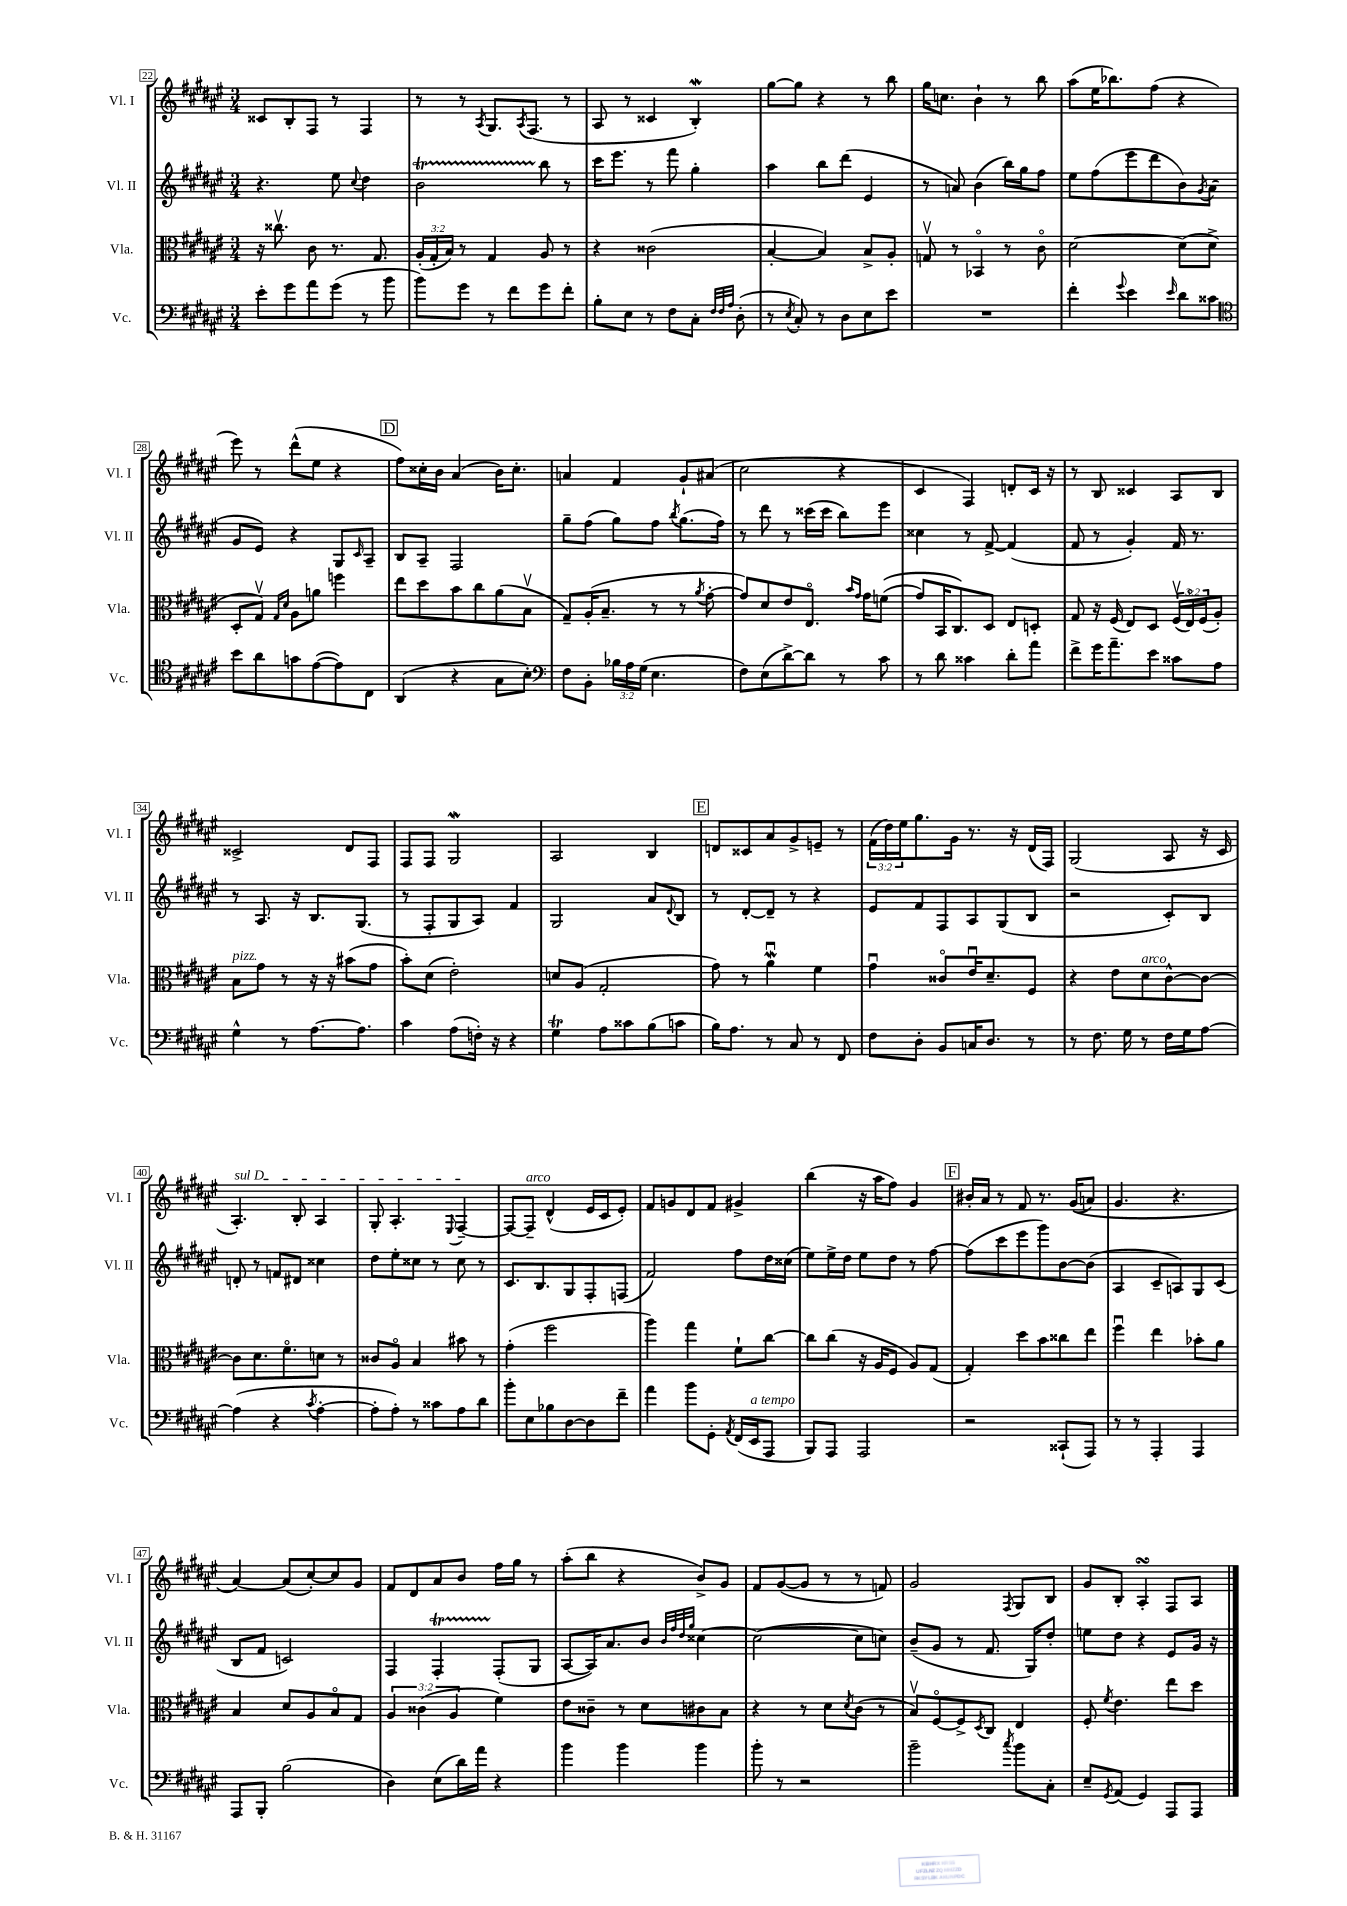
<<
\new StaffGroup <<
\new Staff = "s0" \with { instrumentName = "Vl. I" shortInstrumentName = "Vl. I" } {
    \clef treble \key fis \major \numericTimeSignature \time 3/4 \override Staff.TupletNumber.text = #tuplet-number::calc-fraction-text
    cisis'8 b8-. fis8 r8 fis4 |
    r8 r8 \acciaccatura { ais8 } gis8. \acciaccatura { ais8 } fis8.( r8 |
    ais8 r8 cisis'4 b4-.\mordent) |
    gis''8~ gis''8 r4 r8 b''8 |
    gis''16 c''8. b'4-! r8 b''8 |
    ais''8( eis''16 bes''8.) fis''8( r4 |
    eis'''8) r8 dis'''8-^( eis''8 r4 |
    \mark \markup { \box "D" } fis''8) cisis''16-. b'16 ais'4( b'16) cisis''8.-. |
    a'4 fis'4 gis'8-! ais'8( |
    cis''2 r4 |
    cis'4 fis4) d'8-. cis'16 r16 |
    r8 b8 cisis'4 ais8 b8 |
    cisis'2-> dis'8 fis8 |
    fis8 fis8 gis2\mordent |
    ais2 b4 |
    \mark \markup { \box "E" } d'8 cisis'8 ais'8 gis'8-> e'8-- r8 |
    \tuplet 3/2 { fis'16( dis''16) eis''16 } gis''8. gis'16 r8. r16 dis'16( fis16) |
    gis2( ais8 r16 cis'16 |
    \once \override TextSpanner.bound-details.left.text = \markup { \italic "sul D" } ais4.-.\startTextSpan) b8-. ais4 |
    gis8-. ais4.-. \appoggiatura { eis8 } fis4~--\stopTextSpan |
    fis8~ fis8--^\markup { \italic "arco" } dis'4-^( eis'16 cis'16 eis'8-.) |
    fis'8 g'8 dis'8 fis'8 gis'4-> |
    b''4( r16 ais''16 fis''8) gis'4 |
    \mark \markup { \box "F" } bis'16-. ais'16 r8 fis'8 r8. gis'16(\( a'8) |
    gis'4. r4. |
    ais'4~\) ais'8( cis''8~-.) cis''8 gis'8 |
    fis'8 dis'8 ais'8 b'8 fis''16 gis''16 r8 |
    ais''8-.( b''8 r4 b'8->) gis'8 |
    fis'8 gis'8~( gis'8 r8 r8 f'8) |
    gis'2 \acciaccatura { fis8 } gis8 b8 |
    gis'8 b8-. ais4-.\turn fis8 ais8 \bar "|." |
}
\new Staff = "s1" \with { instrumentName = "Vl. II" shortInstrumentName = "Vl. II" } {
    \clef treble \key fis \major \numericTimeSignature \time 3/4
    r4. eis''8 \appoggiatura { cis''8 } dis''4 |
    b'2\startTrillSpan b''8\stopTrillSpan r8 |
    cis'''16 eis'''8. r8 fis'''8 gis''4-. |
    ais''4 b''8 dis'''8( eis'4 |
    r8 a'8) b'4( b''16) gis''16 fis''8 |
    eis''8 fis''8( eis'''8 dis'''8 b'8) \acciaccatura { gis'8 } ais'8( |
    gis'8 eis'8) r4 gis8 \grace { cis'16 } ais8-- |
    \mark \markup { \box "D" } b8 ais8-- fis2 |
    gis''8-- fis''8( gis''8) fis''8 \acciaccatura { b''8 } gis''8.( fis''16) |
    r8 dis'''8 r8 cisis'''16( cisis'''16 b''8) eis'''8 |
    cisis''4 r8 fis'8~-> fis'4( |
    fis'8 r8 gis'4-.) fis'16 r8. |
    r8 ais8. r16 b8. gis8.( |
    r8 fis8-. gis8 ais8) fis'4 |
    gis2 ais'8 \appoggiatura { dis'8 } b8 |
    \mark \markup { \box "E" } r8 dis'8~-. dis'8-- r8 r4 |
    eis'8 fis'8 fis8 ais8 gis8( b8 |
    r2 cis'8-.) b8 |
    d'8-. r8 f'8 dis'8 cisis''4 |
    dis''8 eis''8-. cisis''8 r8 cisis''8 r8 |
    cis'8. b8. gis8 fis8-. f8( |
    fis'2) fis''8 dis''16 cisis''16( |
    eis''8) eis''16-> dis''16 eis''8 dis''8 r8 fis''8~ |
    \mark \markup { \box "F" } fis''8( cis'''8 eis'''8 gis'''8) b'8~ b'8( |
    ais4 cis'8-- a8) gis8 cis'8( |
    b8 fis'8 c'2) |
    fis4 fis4-.\startTrillSpan fis8-.\stopTrillSpan( gis8 |
    ais8~ ais16) ais'8. b'8 \grace { b'32 fis''32 dis''32 gis''32 } cisis''4~ |
    cisis''2~( cisis''8 c''8) |
    b'8--( gis'8 r8 fis'8. gis16) dis''8-. |
    e''8 dis''8 r4 eis'8 gis'16 r16 \bar "|." |
}
\new Staff = "s2" \with { instrumentName = "Vla." shortInstrumentName = "Vla." } {
    \clef alto \key fis \major \numericTimeSignature \time 3/4 \override Staff.TupletNumber.text = #tuplet-number::calc-fraction-text
    r16 cisis''8.\upbow cis'8 r8. gis8. |
    \tuplet 3/2 { ais16-.( gis16-. b16) } r8 gis4 ais8 r8 |
    r4 cisis'2( |
    b4~-. b4) b8-> ais8-. |
    g8\upbow r8 bes,4\flageolet r8 cis'8\flageolet |
    dis'2~ dis'8( dis'8-> |
    dis8-. gis8\upbow) \grace { gis16 dis'16 } ais8 a'8 f''4 |
    \mark \markup { \box "D" } eis''8 dis''8 b'8 cis''8 ais'8( b8\upbow |
    gis8--) ais16-.( b8.-- r8 r8 \acciaccatura { ais'8 } gis'8~-. |
    gis'8) dis'8 eis'8 eis8.\flageolet \grace { b'16 gis'16 } gis'16 f'8(\( |
    gis'8) b,16 cis8.\) dis8 eis8 d8-. |
    gis8 r16 fis16( eis8) dis8 \tuplet 3/2 { fis16\upbow( eis16\flageolet) fis16( } ais8-.) |
    b8^\markup { \italic "pizz." } gis'8 r8 r16 r16 bis'8( gis'8 |
    b'8-.) dis'8( eis'2-.) |
    d'8 ais8( gis2-. |
    \mark \markup { \box "E" } gis'8) r8 ais'4\downbow\mordent fis'4 |
    gis'4\downbow cisis'8\flageolet eis'16\downbow dis'8.-- fis8 |
    r4 eis'8 dis'8^\markup { \italic "arco" } cis'8~-^ cis'8~ |
    cis'8 dis'8. fis'8.\flageolet d'8 r8 |
    cisis'8 ais8\flageolet b4 bis'8 r8 |
    gis'4-.( fis''2 |
    ais''4) gis''4 fis'8-! cis''8~ |
    cis''8 cis''8( r16 ais16 fis8 ais8) gis8( |
    \mark \markup { \box "F" } gis4-.) dis''8 b'8 cisis''8 eis''8 |
    fis''4\downbow eis''4 bes'8-. ais'8 |
    b4 dis'8 ais8 b8\flageolet gis8 |
    \tuplet 3/2 { ais4 cisis'4( ais4 } fis'4) |
    eis'8 cisis'8-- r8 dis'8 cis'8 b8 |
    r4 r8 dis'8 \acciaccatura { dis'8 } cis'8( r8 |
    b8\upbow) fis8~\flageolet fis8-> \acciaccatura { dis8 } cis8 eis4 |
    fis8-. \acciaccatura { fis'8 } eis'4. eis''8 dis''8 \bar "|." |
}
\new Staff = "s3" \with { instrumentName = "Vc." shortInstrumentName = "Vc." } {
    \clef bass \key fis \major \numericTimeSignature \time 3/4 \override Staff.TupletNumber.text = #tuplet-number::calc-fraction-text
    eis'8-. gis'8 ais'8 gis'8( r8 b'8 |
    b'8) gis'8 r8 fis'8 gis'8 fis'8-. |
    b8-. eis8 r8 fis8 cis8-. \grace { fis32 fis32 ais32 } dis8-.( |
    r8 \acciaccatura { eis8 } cis8-.) r8 dis8 eis8 eis'8 |
    R2. |
    fis'4-. \appoggiatura { gis'8 } eis'4 \grace { eis'16 } dis'8 cisis'8 |
    \clef tenor b'8 ais'8 g'8 eis'8~( eis'8) cis8 |
    \mark \markup { \box "D" } ais,4( r4 gis8 b8-.) |
    \clef bass fis8 b,8-. \tuplet 3/2 { bes16 ais16 gis16( } eis4. |
    fis8) eis8( dis'8~->) dis'8 r8 cis'8 |
    r8 dis'8 cisis'4 dis'8-. ais'8 |
    fis'8-> gis'16 ais'8.-- eis'8 cisis'8 ais8 |
    gis4-^ r8 ais8.~ ais8. |
    cis'4 ais8( f16-.) r16 r4 |
    gis4\trill ais8 cisis'8 b8( c'8 |
    \mark \markup { \box "E" } b16) ais8. r8 cis8 r8 fis,8 |
    fis8 dis8-. b,8 c16 dis8. r8 |
    r8 fis8. gis16 r8 fis16 gis16 ais8~ |
    ais4( r4 \acciaccatura { cis'8 } ais4~-. |
    ais8-. ais8-.) r8 cisis'8 ais8 dis'8 |
    b'8-. eis8 bes8 dis8~ dis8 fis'8-- |
    ais'4 b'8 gis,8-. \acciaccatura { ais,8 } fis,16( eis,16^\markup { \italic "a tempo" } ais,,8 |
    b,,8) ais,,8 ais,,2 |
    \mark \markup { \box "F" } r2 cisis,8-!( ais,,8) |
    r8 r8 ais,,4-. ais,,4 |
    ais,,8 b,,8-. b2( |
    dis4) eis8( dis'16) ais'16 r4 |
    b'4 b'4 b'4 |
    b'8-. r8 r2 |
    b'2-- \acciaccatura { cis''8 } b'8 cis8-. |
    eis8-- \acciaccatura { gis,8 } ais,8( gis,4) ais,,8 ais,,8 \bar "|." |
}
>>
>>
\layout { \context { \Score currentBarNumber = #22 \override BarNumber.stencil = #(make-stencil-boxer 0.1 0.3 ly:text-interface::print) } }
